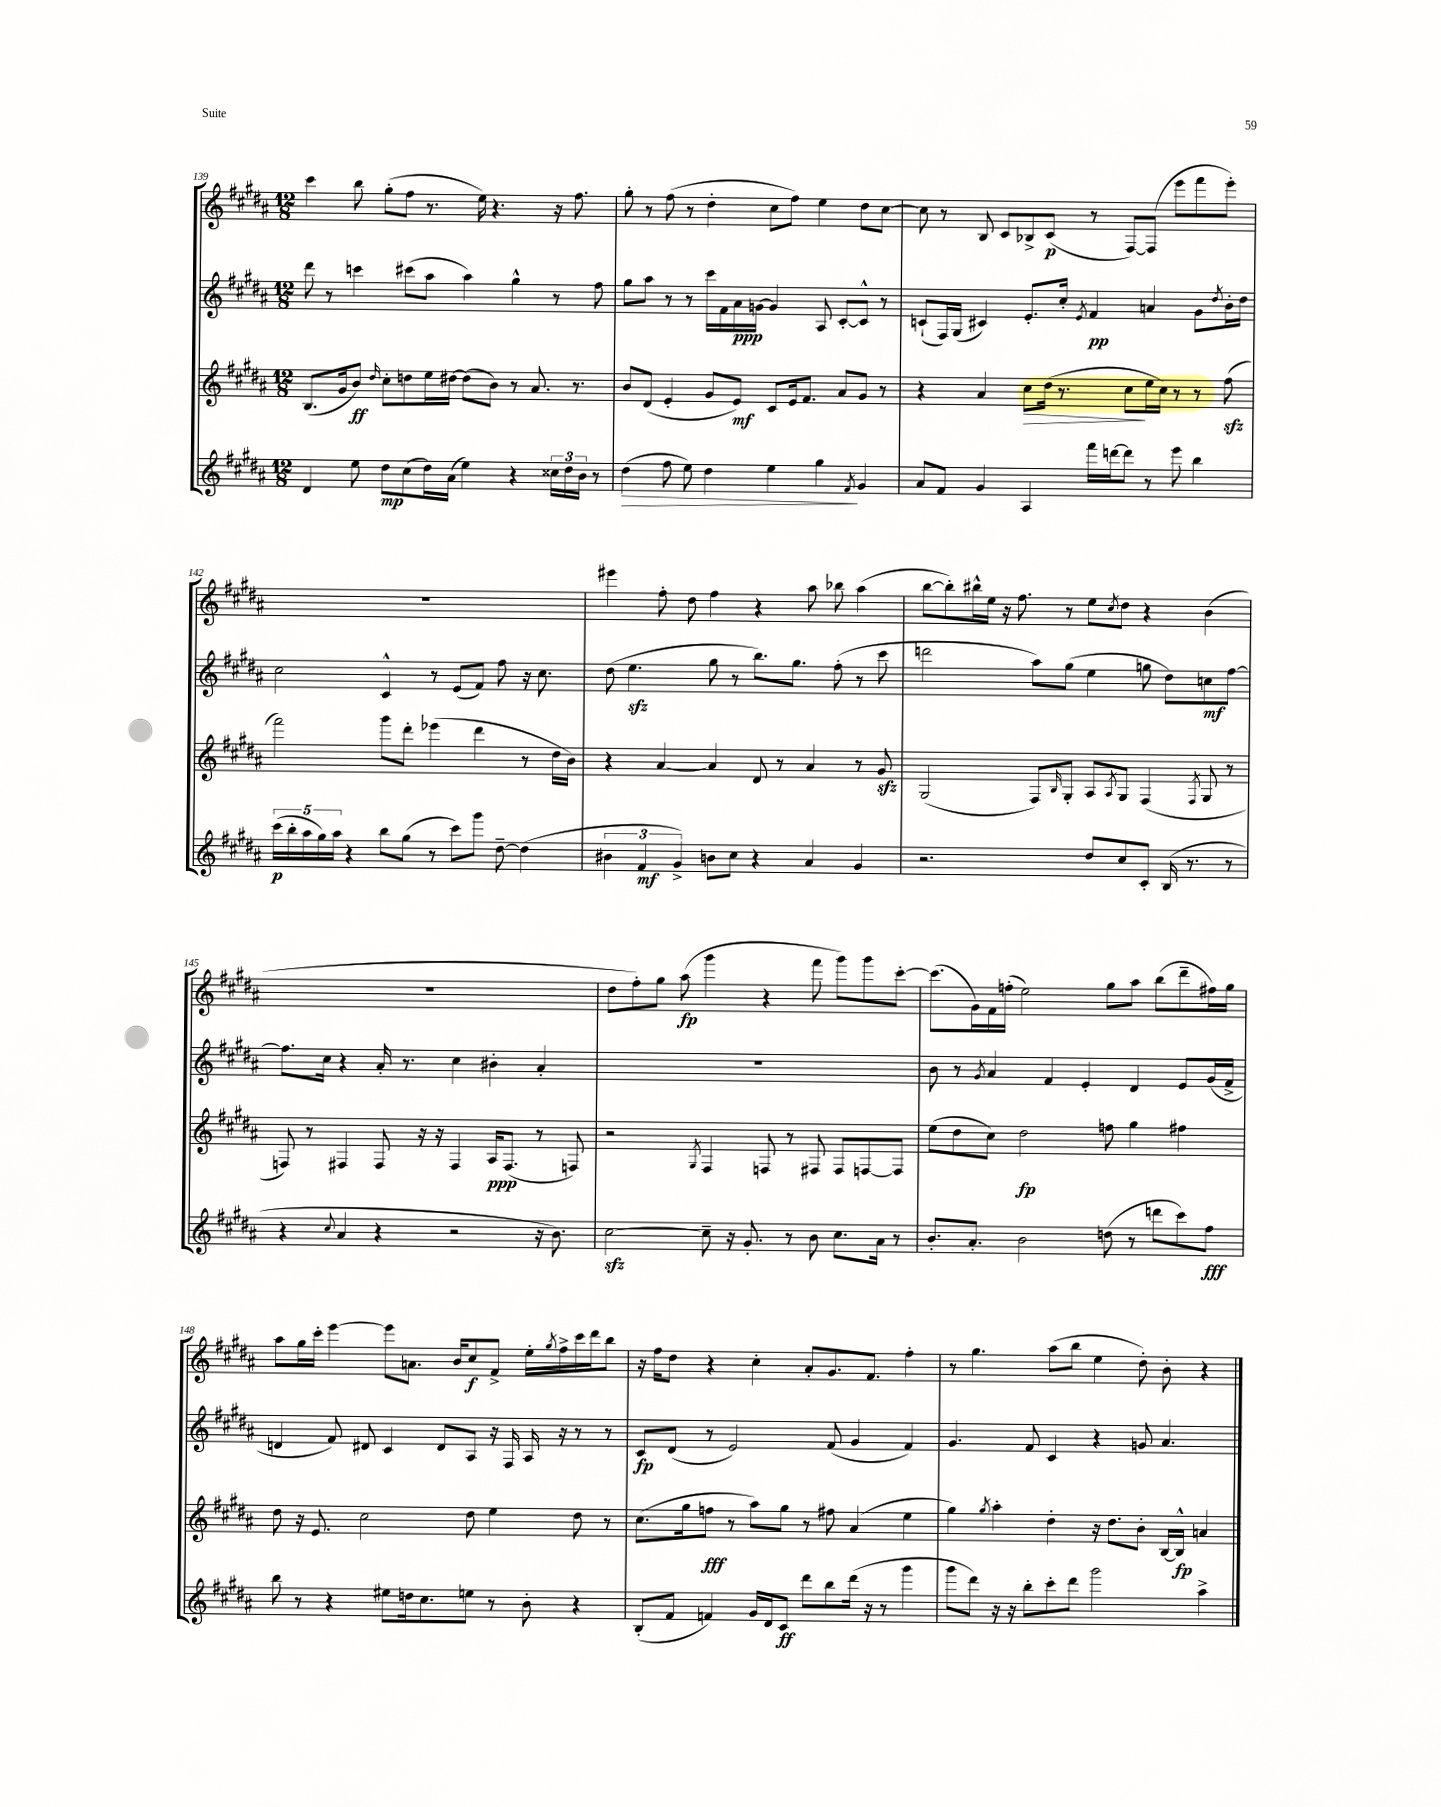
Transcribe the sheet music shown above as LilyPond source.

<<
\new StaffGroup <<
\new Staff = "s0" {
    \clef treble \key b \major \numericTimeSignature \time 12/8
    cis'''4 b''8 gis''8-.( fis''8 r8. e''16) r4. r16 fis''8. |
    gis''8-. r8 fis''8( r8 dis''4-. cis''8 fis''8) e''4 dis''8 cis''8~ |
    cis''8 r8 b8 cis'8 bes8-> cis'8\p( r8 fis8~) fis8( e'''8 fis'''8 e'''8-.) |
    R1. |
    eis'''4 fis''8-. dis''8 fis''4 r4 ais''8 bes''8 ais''4( |
    b''8~ b''8-.) bis''16-^ e''16 r16 fis''8. r8 e''8 \acciaccatura { cis''8 } dis''8 r4 b'4( |
    R1. |
    dis''8 fis''8-.) gis''8 ais''8\fp( gis'''4 r4 fis'''8 gis'''8) gis'''8 cis'''8~-. |
    cis'''8.( gis'16) fis'16 f''16-.( e''2) gis''8 ais''8 b''8( dis'''8-- fis''16) gis''16 |
    ais''8 gis''16 cis'''16-. e'''4~ e'''8 a'8. b'16 cis''8\f fis'8-> e''16-. \acciaccatura { gis''8 } fis''16-> cis'''16 dis'''16 b''8 |
    r16 fis''16 dis''8 r4 cis''4-. ais'8-. gis'8. fis'8. fis''4-. |
    r8 gis''4. ais''8( b''8 e''4 dis''8-.) b'8-. r4 \bar "|." |
}
\new Staff = "s1" {
    \clef treble \key b \major \numericTimeSignature \time 12/8
    dis'''8 r8 c'''4 cis'''8( ais''8 ais''4) gis''4-^ r8 fis''8 |
    gis''8 ais''8 r8 r8 cis'''16 fis'16 ais'16\ppp g'16~ g'4 ais8 cis'8~-. cis'8-^ r8 |
    c'8-!( fis16) gis16( cis'4) e'8.-. cis''16-. \acciaccatura { e'8 } fis'4\pp a'4 gis'8 \acciaccatura { dis''8 } b'16-. dis''16 |
    cis''2 cis'4-^ r8 e'8( fis'8) fis''8 r16 cis''8. |
    dis''8( e''4.\sfz gis''8 r8 b''8.) gis''8. fis''8-.( r8 cis'''8 |
    d'''2 ais''8) gis''8( e''4 g''8 dis''8) c''8\mf fis''8~ |
    fis''8. cis''16 r4 ais'16-. r8. cis''4 bis'4-. ais'4-. |
    R1. |
    b'8 r8 \acciaccatura { gis'8 } ais'4 fis'4 e'4-. dis'4 e'8 gis'16( fis'16-> |
    d'4 fis'8) dis'8 cis'4 dis'8 ais8 r16 fis16 ais16 r16 r8 r8 |
    cis'8\fp dis'8( r8 e'2) fis'8( gis'4 fis'4) |
    gis'4. fis'8 cis'4 r4 g'8 ais'4. \bar "|." |
}
\new Staff = "s2" {
    \clef treble \key b \major \numericTimeSignature \time 12/8
    b8.( gis'16 b'8\ff) \grace { dis''16 } cis''8-. d''8 e''16 dis''16~ dis''8( b'8) r8 ais'8. r8. |
    b'8 dis'8( e'4-. gis'8 e'8\mf) cis'8 e'16 fis'8. ais'8 gis'8 r8 |
    r4 ais'4 cis''8\> dis''16( r8. cis''8\! e''16 cis''16) r8 r8 fis''8\sfz( |
    fis'''2) gis'''8 dis'''8-. ees'''4( dis'''4 r8 dis''16 b'16) |
    r4 ais'4~ ais'4 dis'8 r8 ais'4 r8 gis'8\sfz |
    gis2( fis8) \grace { b16 } gis8-. ais8 \acciaccatura { ais8 } gis8 fis4( \acciaccatura { fis8 } gis8 r8 |
    f8) r8 fis4 fis8 r16 r16 fis4 ais16\ppp fis8.( r8 f8) |
    r2 \acciaccatura { gis8 } fis4 f8 r8 fis8 fis8 f8~ f8 |
    e''8( dis''8 cis''8) dis''2\fp f''8 gis''4 fis''4 |
    dis''8 r16 e'8. cis''2 dis''8 e''4 dis''8 r8 |
    cis''8.( gis''16 f''8\fff r8 ais''8) gis''8 r8 fis''8 ais'4( e''4 |
    gis''4) \acciaccatura { gis''8 } ais''4-. dis''4-. r16 dis''8. b'8-. b16~ b16-^\fp a'4 \bar "|." |
}
\new Staff = "s3" {
    \clef treble \key b \major \numericTimeSignature \time 12/8
    dis'4 e''8 dis''8\mp cis''8( dis''16) ais'16( e''4) r4 \tuplet 3/2 { cisis''16 dis''16 b'16 } r8 |
    dis''4\>( fis''8 e''8) dis''4 e''4 gis''4\! \acciaccatura { fis'8 } gis'4 |
    ais'8 fis'8 gis'4 ais4 fis'''16 d'''16~ d'''8 r8 e'''8 b''4 |
    \tuplet 5/4 { cis'''16\p( b''16-. ais''16 gis''16) ais''16 } r4 b''8 gis''8( r8 cis'''8) gis'''8 dis''8~-- dis''4( |
    \tuplet 3/2 { bis'4 fis'4\mf gis'4->) } b'8 cis''8 r4 ais'4 gis'4 |
    r2. dis''8 cis''8 cis'8-. b16( r8. r8 |
    r4 \appoggiatura { cis''8 } ais'4 r4 r2 r16 b'8.) |
    cis''2~\sfz cis''8-- r16 gis'8.-. r8 b'8 cis''8. ais'16 r8 |
    b'8.-. ais'8.-. b'2 d''8( r8 d'''8 cis'''8) fis''8\fff |
    b''8 r8 r4 eis''8 d''16 cis''8. e''8 r8 b'8-. r4 |
    b8-.( fis'8 f'4) gis'16 dis'16 cis'8\ff dis'''8 b''8 dis'''16( r16 r8 gis'''4 |
    gis'''8 dis'''8) r16 r16 b''8-. cis'''8-. dis'''8 gis'''2 ais''4-> \bar "|." |
}
>>
>>
\layout { \context { \Score currentBarNumber = #139 } }
